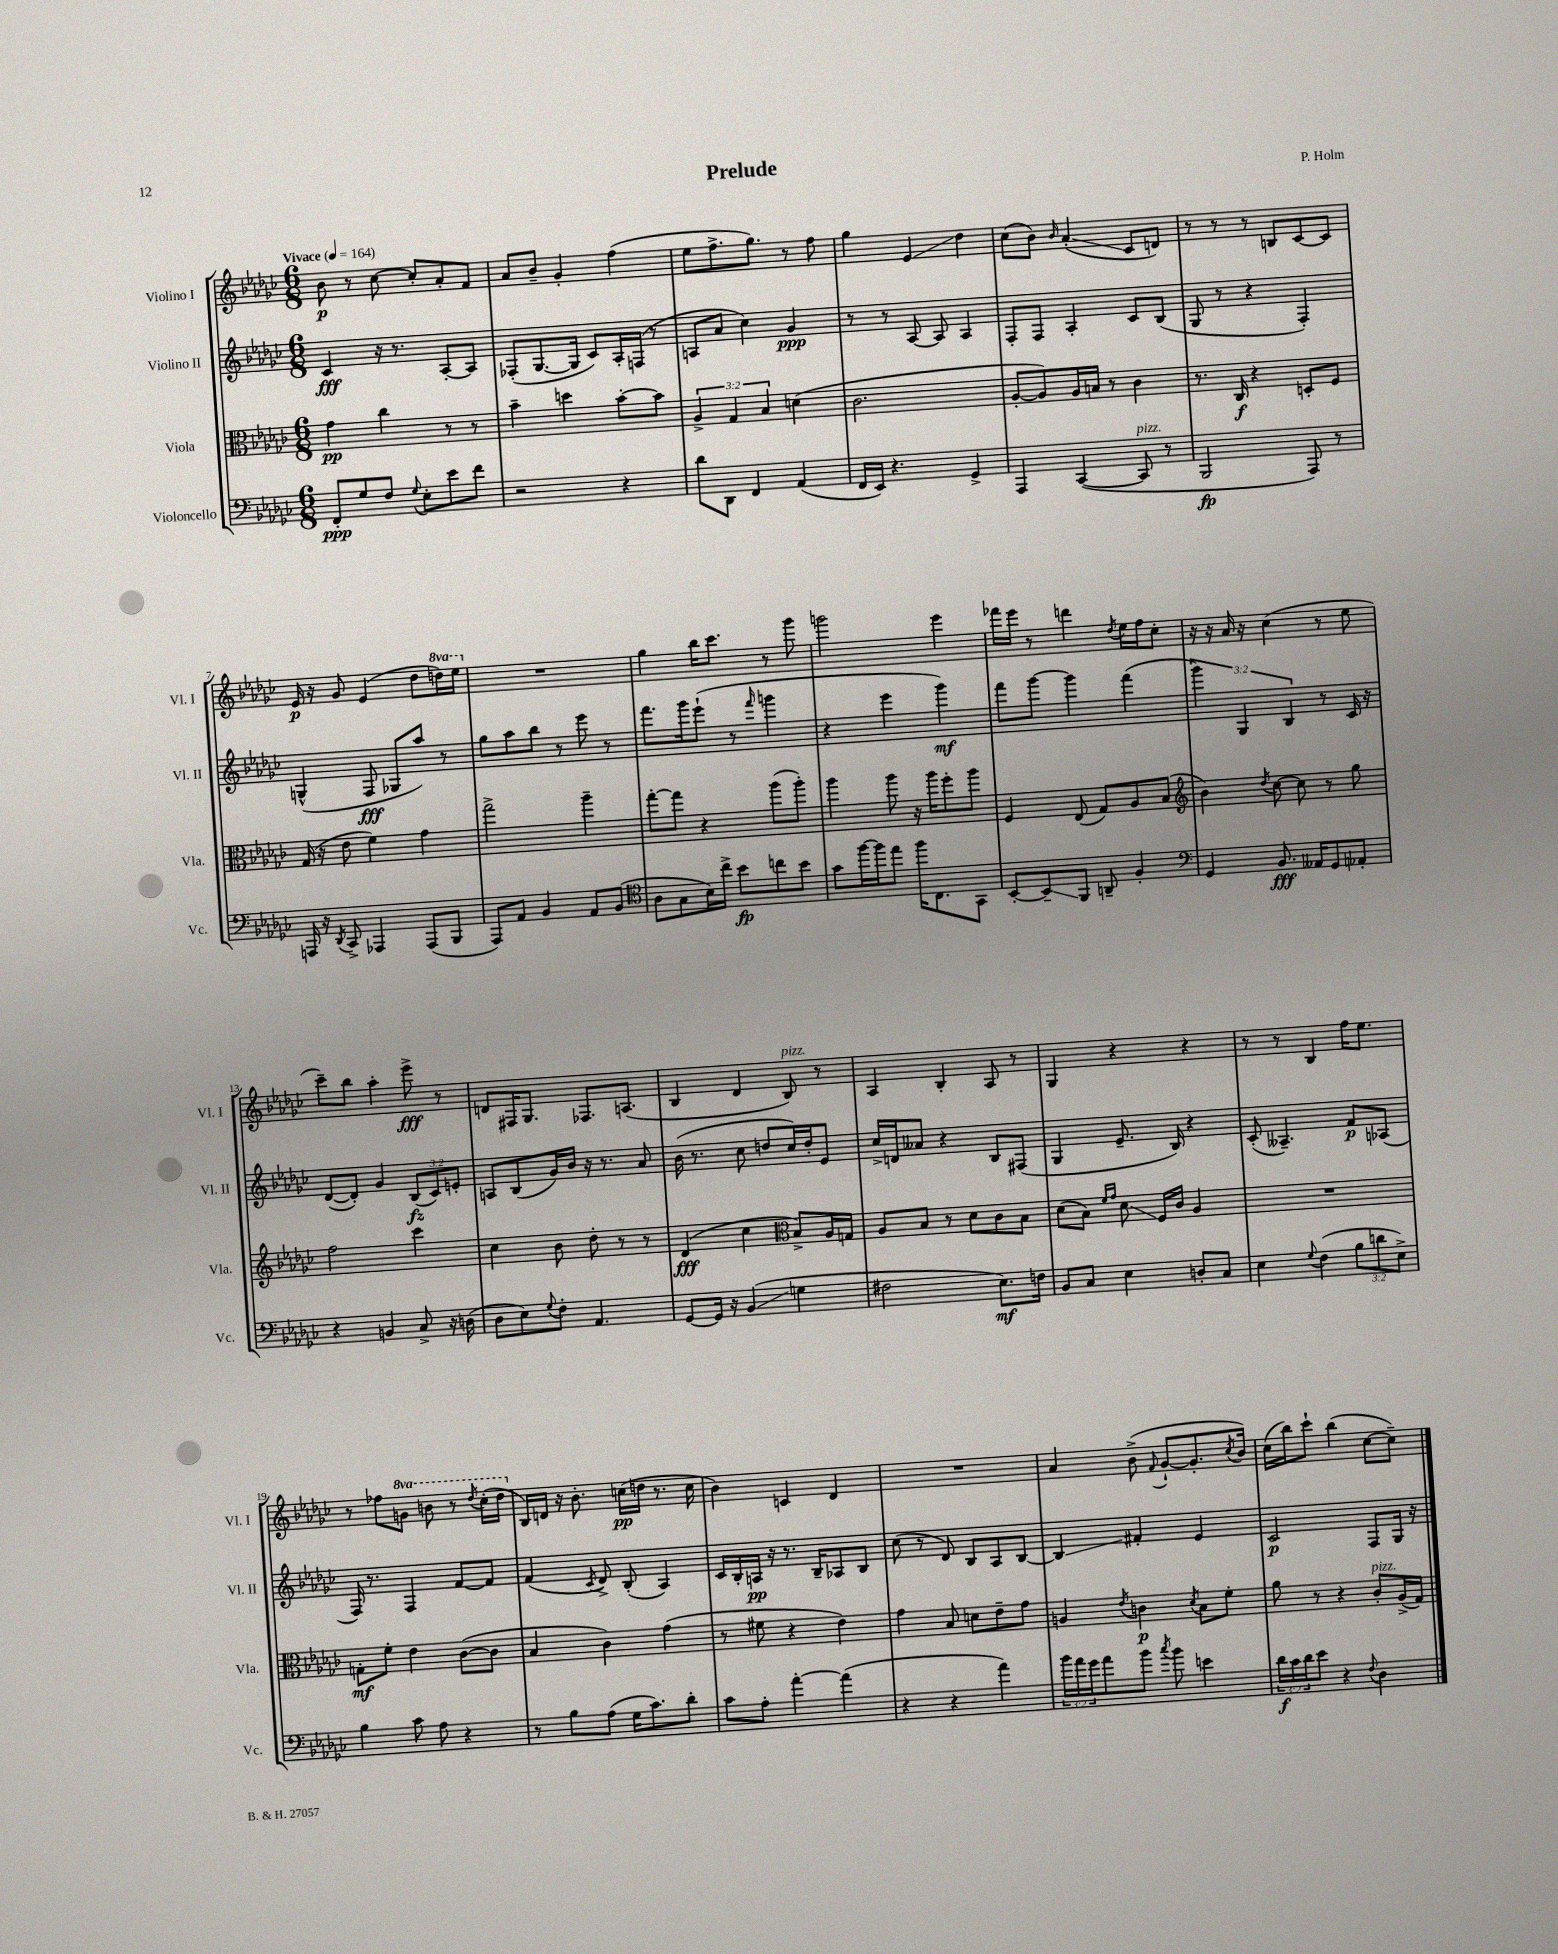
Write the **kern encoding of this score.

**kern	**kern	**kern	**kern
*staff4	*staff3	*staff2	*staff1
*clefF4	*clefC3	*clefG2	*clefG2
*k[b-e-a-d-g-c-]	*k[b-e-a-d-g-c-]	*k[b-e-a-d-g-c-]	*k[b-e-a-d-g-c-]
*M6/8	*M6/8	*M6/8	*M6/8
*MM164	*MM164	*MM164	*MM164
8FF'	4g-	4c-	8b-
8G-	.	.	8r
8F	4cc-	16r	[8cc-
.	.	8.r	.
8qqG-	.	.	.
8E-'	.	.	8cc-']
8e-	8r	[8A-'	8a-'
8f	8r	8A-]	8f
=	=	=	=
2r	4b-~	(8F-'	8a-
.	.	[8.G-	8b-~
.	4dd	.	4g-'
.	.	16G-]	.
.	.	8c-)	.
4r	[8b-'	16A-'	(4ff
.	.	(16F	.
.	8b-]	8r	.
=	=	=	=
8d-	6A-^	8A	8ee-
8DD-	.	8a-	8.ff^
.	6G-	.	.
4FF	.	4cc-)	.
.	.	.	8.gg-)
.	6B-	.	.
(4AA-	(4d	4g-	8r
.	.	.	8ff
=	=	=	=
16FF	2.c-	8r	4gg-
16EE-)	.	.	.
4.r	.	8r	.
.	.	[8A-	4e-
.	.	8A-]	.
4GG-^	.	4A-	4dd-
=	=	=	=
4AAA-	[8A-'	8F'	(8cc-
.	8A-])	8F	8b-)
.	.	.	16qqb-
([4CC-	16A-	4A-'	(4a-'
.	16B	.	.
.	8r	.	.
8CC-]	4c-	8c-	8c-
8r	.	(8B-	8d)
=	=	=	=
2BBB-	8.r	8G-	8r
.	.	8r	8r
.	16C-	.	.
.	4r	4r	8r
.	.	.	8B
8AAA-)	8D'	4F')	[8c-
8r	8F	.	8c-]
=	=	=	=
16AAA	(16G-	(4G^^	16e-
16r	16r	.	16r
8qDD-	.	.	.
8CC-^	8e-	.	8g-
4AAA-	4f)	8F	(4e-
.	.	8G-	.
(8AAA-	4g-	8aa-)	8dd-
8BBB-	.	8r	16ddd)
.	.	.	16eee-
=	=	=	=
8AAA-)	2gg-^	8gg-	2.r
8AA-	.	8aa-	.
4BB-	.	8bb-	.
.	.	8r	.
8AA-	4aa-~	8eee-	.
(8BB-	.	8r	.
=	=	=	=
*clefC4	*	*	*
8A-	[8gg-'	8.fff	4gg-
8G-	8gg-]	.	.
.	.	16ggg-	.
16B-)	4r	(8eee-`	16bb-
16cc-^	.	.	8.ccc-
8b-	.	8r	.
.	.	16qqfff	.
8cc	(8aa-	4ggg	8r
8b-	8aa-')	.	8ggg-
=	=	=	=
8g-	4aa-	4r	2ggg
[16ff	.	.	.
16ff]	.	.	.
8ee-	8aa-	4eee-	.
16ff	16r	.	.
8.C-	16aa-	.	.
.	8ff'	4ggg-)	4eee-
8GG-	8aa-	.	.
=	=	=	=
[8BB-'	4F	8fff	16fff-
.	.	.	16eee-
8BB-~]	.	[8ggg-	8r
8FF	(8E-	4ggg-]	4ddd
8AA~	8G-)	.	.
.	.	.	8qdd-
4F'	8A-	(4fff	16ee-
.	.	.	16ff
.	(8B-	.	8cc-'
=	=	=	=
*clefF4	*clefG2	*	*
4GG-	4b-)	6ggg-)	16r
.	.	.	16r
.	.	.	16a-
.	.	6G-	.
.	.	.	16r
.	8qdd-	.	.
8.BB-	[8cc-	.	(4cc-
.	.	6B-	.
.	8cc-]	.	.
16AA--	.	.	.
8GG-	8r	8r	8r
8AA-'	8gg-	16c-	8ee-
.	.	16r	.
=	=	=	=
4r	2ff	([8d-	8ccc-~)
.	.	8d-'])	8bb-
4BB	.	4g-	4aa-'
8C-^	4ccc-	(12B-	8eee-^
.	.	12c-)	.
16r	.	.	8r
.	.	12e'	.
(16D	.	.	.
=	=	=	=
8D-	4cc-	8A	8d
8E-)	.	(8B-	16F#
.	.	.	8.G-
8qqG-	.	.	.
8F'	8b-	16g-)	.
.	.	16b-	.
4.AA-	8dd-'	16r	8.F-
.	.	8.r	.
.	8r	.	.
.	.	.	(8.A
.	8r	8a-	.
=	=	=	=
[8GG-	(4d-	(16b-	4B-
.	.	8.r	.
16GG-]	.	.	.
16r	.	.	.
(4BB-	4cc-	8cc-	4d-
.	.	8dd	.
*	*clefC3	*	*
4G	8B-^)	16cc-)	8B-)
.	.	16dd'	.
.	16A-	8e-	8r
.	16G	.	.
=	=	=	=
2F#	8A-	16cc-^	4A-
.	.	16d	.
.	8B-	8a--	.
.	8r	4r	4B-'
.	8d-	.	.
8.E-)	8c-	8B-	8A-
.	8B-	(8F#	8r
16F	.	.	.
=	=	=	=
8BB-	(8d-	4G-	4G-
8C-	8B-)	.	.
.	16qqf	.	.
.	16qqg-	.	.
4E-	8d-	8.e-~	4r
.	16F	.	.
.	16c-	16B-)	.
8D'	4A-	4r	4r
8C-	.	.	.
=	=	=	=
4E-	2.r	(8c-'	8r
.	.	4.A--~)	8r
8qqG-	.	.	.
(4F	.	.	4B-
12B-	.	8f	16ff
.	.	.	8.ee-
12d	.	.	.
.	.	(8A-	.
12E-^)	.	.	.
=	=	=	=
4B-	8G'	16F)	8r
.	.	8.r	.
.	8f'	.	8ff-
8c-	4e-	4F	8gg
8A-	.	.	8bb
4r	([8c-	[8f	8r
.	.	.	8qddd-
.	8c-]	8f]	(16ccc-'
.	.	.	16ddd-
=	=	=	=
8r	4B-	(4f	16B-)
.	.	.	16d
8B-	.	.	16r
.	.	.	8.b-'
.	.	8qc-	.
(8A-	4c-)	8d-^)	.
16G-	.	(8B-'	(16cc
8.c-)	.	.	16dd
.	(4g-	4A-)	8.r
8d-'	.	.	.
.	.	.	16cc
=	=	=	=
8c-	8r	16c-	4b-)
.	.	16B-'	.
8A-'	8f#	16A	.
.	.	16r	.
[4a-'	4r	8.r	4c
.	.	16B-~	.
(4a-]	4e-)	8A-	4d-
.	.	8B-	.
=	=	=	=
4r	4g-	(8cc-	2.r
.	.	8r	.
4r	8B-	8d-)	.
.	8d	8B-	.
4a-)	8e-~	8A-	.
.	8g-	[8B-	.
=	=	=	=
24b-	4A	4B-]	4a-
24a-	.	.	.
24g-	.	.	.
8a-	.	.	.
.	8qe-	.	.
8b-	4c	4f#'	(8b-^
8qcc-	.	.	8qqf
8b-	.	.	[8g-`
.	8qd-	.	.
4e	8B-	4e-	8.g-']
.	8f'	.	.
.	.	.	8qcc-
.	.	.	16b-)
=	=	=	=
24d-	8a-	2c-	(16cc-
24c-	.	.	.
.	.	.	16bb-)
24d-	.	.	.
8e-	8r	.	8ccc-`
4r	4r	.	(4bb-
8qqF	.	.	.
4D-	8c-'	8F	[8cc-
.	(16A-^	16G-	8cc-~])
.	16G-)	16r	.
==	==	==	==
*-	*-	*-	*-
